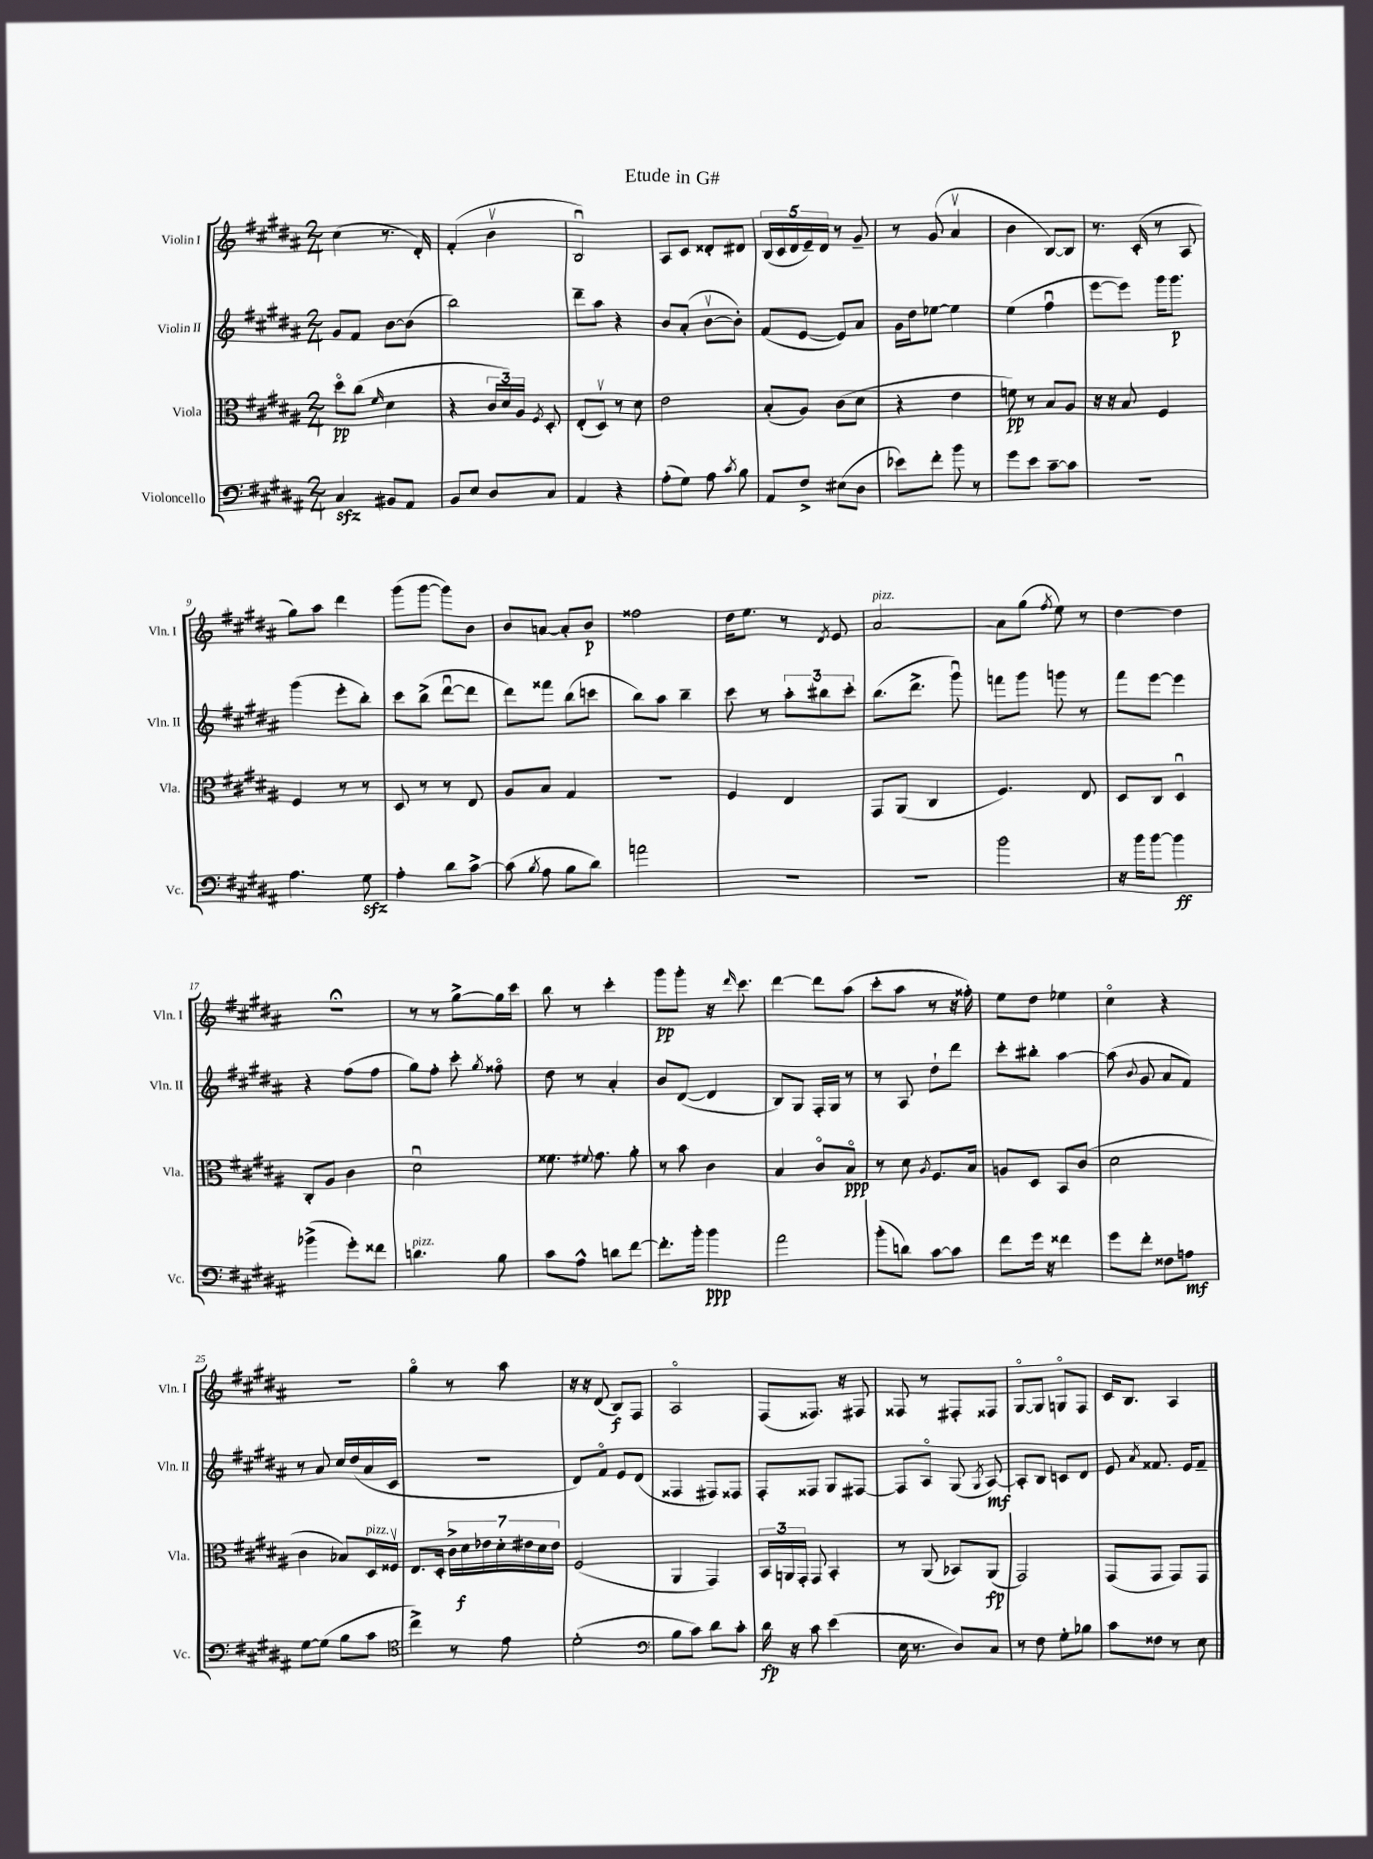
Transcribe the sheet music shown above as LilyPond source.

\header { title = "Etude in G#" }
<<
\new StaffGroup <<
\new Staff = "s0" \with { instrumentName = "Violin I" shortInstrumentName = "Vln. I" } {
    \clef treble \key b \major \numericTimeSignature \time 2/4
    \autoBeamOff cis''4( r8. dis'16-.) |
    fis'4-.( b'4\upbow |
    b2\downbow) |
    ais8[ cis'8] disis'8[-. dis'8] |
    \tuplet 5/4 { b16[( cis'16 dis'16 e'16--) dis'16] } r8 gis'8-- |
    r8 gis'8( ais'4\upbow |
    b'4 b8[~) b8] |
    r8. cis'16-.( r8 ais8 |
    gis''8[) ais''8] dis'''4 |
    gis'''8[( gis'''8]~ gis'''8[) b'8] |
    b'8[ a'8]~ a'8[-. b'8]\p |
    fisis''2 |
    dis''16[ e''8.] r8 \acciaccatura { dis'8 } e'8 |
    ais'2~^\markup { \italic "pizz." } |
    ais'8[ gis''8]( \acciaccatura { fis''8 } e''8) r8 |
    dis''4~ dis''4 |
    r2\fermata |
    r8 r8 gis''8[~-> gis''16 cis'''16] |
    b''8 r8 cis'''4-. |
    gis'''8[\pp gis'''8]-. r16 \grace { dis'''16 } cis'''8. |
    dis'''4~ dis'''8[ ais''8]( |
    cis'''8[-. ais''8] r8 r16 fisis''16-.) |
    e''8[ dis''8] ees''4 |
    cis''4\flageolet r4 |
    R2 |
    gis''4\flageolet r8 ais''8 |
    r16 r16 dis'8( b8[\f) fis8] |
    ais2\flageolet |
    fis8[( fisis8.]) r16 fis8 |
    fisis8 r8 fis8[-. fisis8] |
    gis8[~\flageolet gis8] g8[\flageolet fis8] |
    cis'16[ b8.] ais4 \bar "|." |
}
\new Staff = "s1" \with { instrumentName = "Violin II" shortInstrumentName = "Vln. II" } {
    \clef treble \key b \major \numericTimeSignature \time 2/4
    \autoBeamOff gis'8[ fis'8] b'8[~ b'8]( |
    b''2) |
    dis'''8[-- ais''8] r4 |
    b'8[ ais'8]-.( b'8[~\upbow b'8]-.) |
    fis'8[( e'8]~ e'8[) ais'8] |
    gis'16[ dis''16 ees''8]~ ees''4 |
    e''4( fis''4\downbow |
    e'''8[~ e'''8]) gis'''16[ gis'''8.]\p |
    gis'''4( e'''8[-. b''8]-.) |
    cis'''8[ b''8]->( dis'''8[~\downbow dis'''8] |
    dis'''8[) fisis'''8] b''8[( c'''8] |
    b''8[) ais''8] b''4-- |
    cis'''8 r8 \tuplet 3/2 { ais''8[-. bis''8 cis'''8]-. } |
    b''8.[( dis'''8.]-> gis'''8\downbow) |
    f'''8[ gis'''8] g'''8 r8 |
    fis'''8[ e'''8]~ e'''4 |
    r4 fis''8[( fis''8] |
    gis''8[) fis''8]-. cis'''8-. \acciaccatura { gis''8 } fisis''8\flageolet |
    dis''8 r8 ais'4-. |
    b'8[ dis'8]~( dis'4 |
    b8[) gis8] fis16[-. gis16] r8 |
    r8 ais8 dis''8[-! dis'''8] |
    cis'''8[-. bis''8]-. ais''4~ |
    ais''8( \appoggiatura { b'8 } gis'8 ais'8[ fis'8]) |
    r8 ais'8 cis''16[ dis''16( ais'16 cis'16] |
    R2 |
    dis'8[) fis'8]\flageolet e'8[ dis'8]( |
    fisis4 fis8[) fisis8] |
    fis8[-. fisis8] gis8[ fis8]~ |
    fis8[ ais8]\flageolet gis8( \acciaccatura { gis8 } ais8~\mf) |
    ais8[-. b8] c'8[ dis'8] |
    e'8 \acciaccatura { ais'8 } fisis'8. e'16[ fisis'8]-- \bar "|." |
}
\new Staff = "s2" \with { instrumentName = "Viola" shortInstrumentName = "Vla." } {
    \clef alto \key b \major \numericTimeSignature \time 2/4
    \autoBeamOff dis''8[\flageolet\pp cis''8]( \grace { fis'16 } dis'4 |
    r4 \tuplet 3/2 { cis'16[ dis'16) ais16] } \acciaccatura { fis8 } dis8-. |
    e8[-.( dis8]\upbow) r8 dis'8 |
    e'2 |
    b8[-.( ais8]) cis'8[( dis'8] |
    r4 e'4 |
    f'8\pp) r8 b8[ ais8] |
    r16 r16 b8 fis4 |
    fis4 r8 r8 |
    dis8 r8 r8 e8 |
    ais8[ b8] gis4 |
    R2 |
    fis4 e4 |
    gis,8[ ais,8]( cis4 |
    fis4.) e8 |
    dis8[ cis8] dis4\downbow |
    cis8[-. ais8] cis'4 |
    dis'2\downbow |
    fisis'8. \appoggiatura { fis'8 } gis'8. ais'8-. |
    r8 b'8 cis'4 |
    b4 cis'8[\flageolet b8]\flageolet\ppp |
    r8 dis'8 \acciaccatura { ais8 } fis8.[ b16] |
    a8[ dis8] b,8[ cis'8]( |
    dis'2 |
    cis'4 bes8[) dis16^\markup { \italic "pizz." } fisis16]\upbow |
    e8.[ dis16]-. \tuplet 7/4 { cis'16[-> dis'16\f ees'16 dis'16-. eis'16 dis'16 eis'16] } |
    fis2( |
    ais,4 gis,4) |
    \tuplet 3/2 { b,16[ a,16 gis,16]-. } gis,8 b,4-. |
    r8 ais,8( bes,8[) ais,8]\fp( |
    gis,2) |
    gis,8[( gis,8] gis,8[) gis,8] \bar "|." |
}
\new Staff = "s3" \with { instrumentName = "Violoncello" shortInstrumentName = "Vc." } {
    \clef bass \key b \major \numericTimeSignature \time 2/4
    \autoBeamOff cis4\sfz bis,8[ ais,8] |
    b,8[ e8] dis8[ cis8] |
    ais,4 r4 |
    ais8[-.( gis8]) ais8 \acciaccatura { cis'8 } b8 |
    ais,8[ fis8]-> eis8[( dis8] |
    ees'8[) fis'8]-. b'8 r8 |
    gis'8[ e'8] cis'8[~-- cis'8] |
    r2 |
    ais4. gis8\sfz |
    ais4-. dis'8[ cis'8]~-> |
    cis'8( \acciaccatura { b8 } ais8 b8[ dis'8]) |
    a'2 |
    R2 |
    r2 |
    b'2 |
    r16 b'16[ b'8]~ b'4\ff |
    bes'4->( gis'8[-.) fisis'8] |
    d'4.^\markup { \italic "pizz." } b8 |
    cis'8[ ais8]-^ d'8[ fis'8]~ |
    fis'8.[-. b'16]-. b'4\ppp |
    ais'2 |
    b'8[-.( d'8]) cis'8[~ cis'8] |
    fis'8[ gis'16] r16 fisis'4 |
    gis'8[ fis'8]-. fisis8[ a8]\mf |
    gis8[~ gis8]( b8[ cis'8] |
    \clef tenor cis''4->) r8 e'8 |
    dis'2-.( |
    \clef bass b8[ cis'8]) dis'8[ cis'8]-. |
    dis'16\fp r16 cis'8 e'4( |
    e16 r8. dis8[) cis8] |
    r8 fis8 gis8[-. bes8] |
    cis'8[ fisis8] r8 e8 \bar "|." |
}
>>
>>
